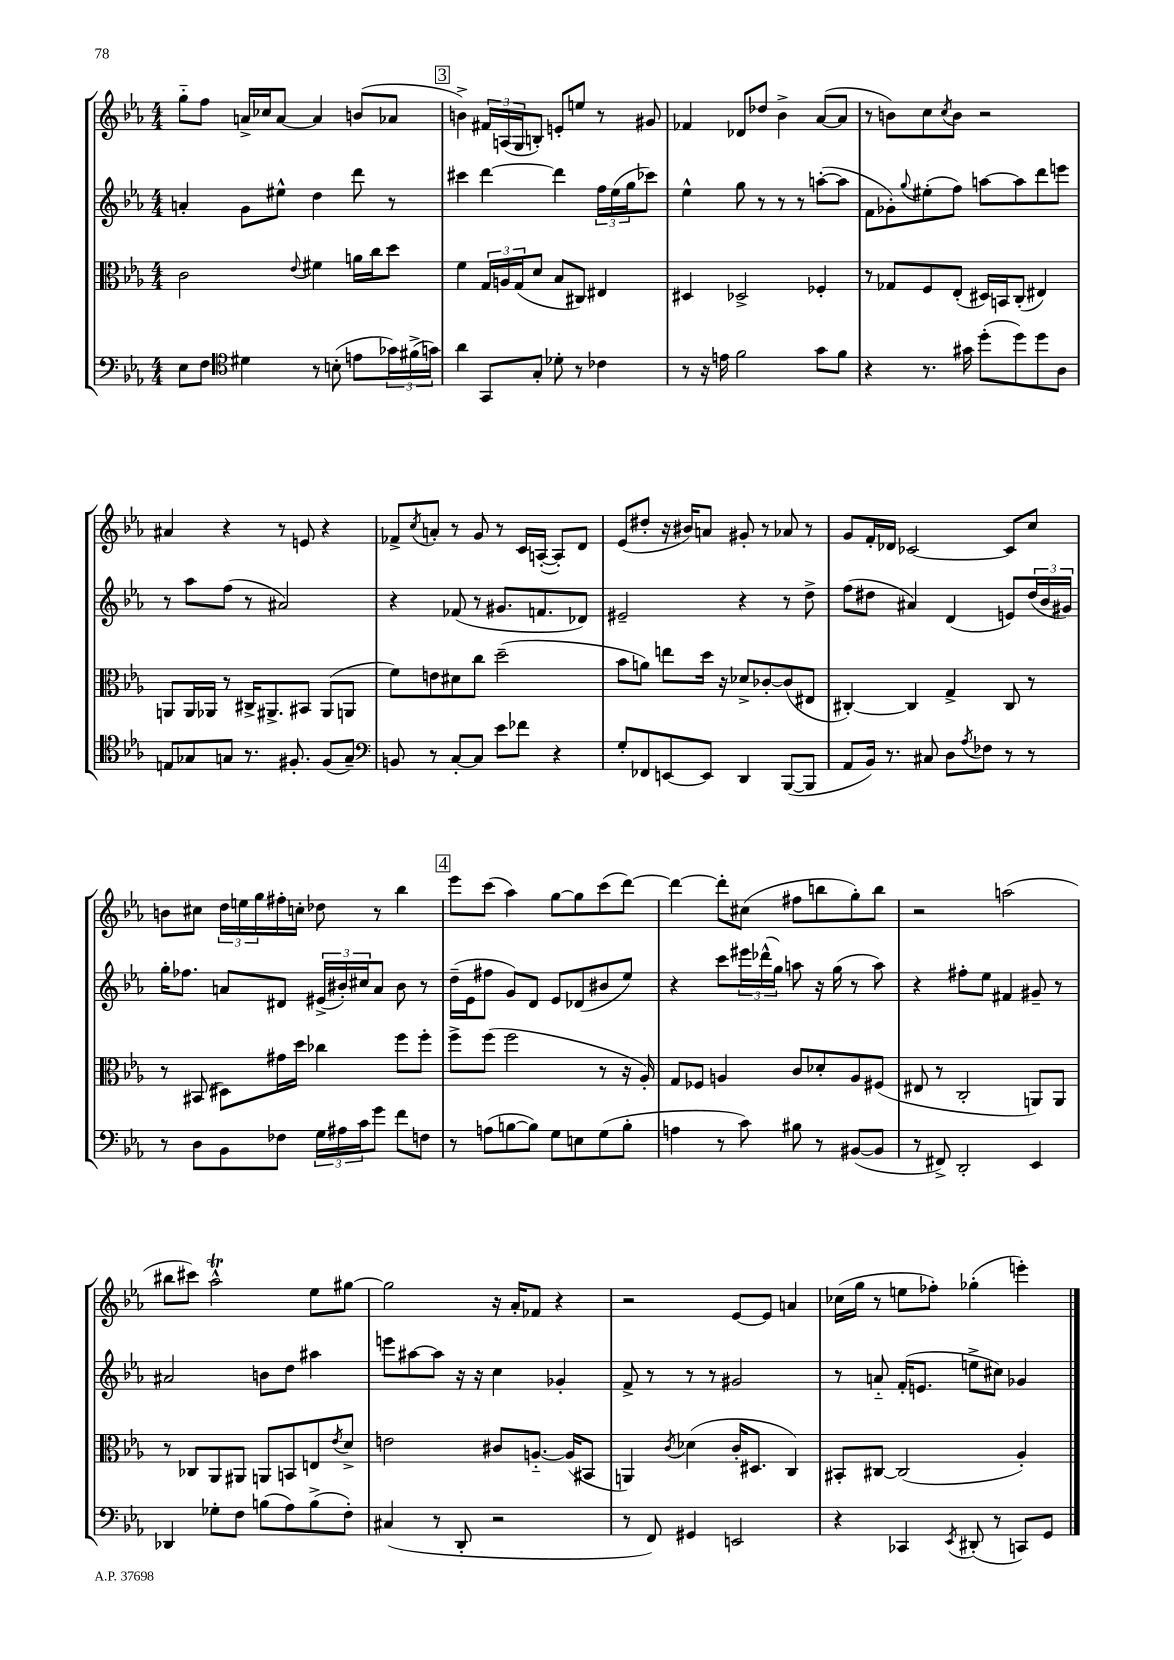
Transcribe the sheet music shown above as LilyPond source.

<<
\new StaffGroup <<
\new Staff = "s0" {
    \clef treble \key ees \major \numericTimeSignature \time 4/4
    g''8-_ f''8 a'16-> ces''16 a'8~ a'4 b'8( aes'8 |
    \mark \markup { \box "3" } b'4->) \tuplet 3/2 { fis'16 a16( g16 } b8-.) e'8-. e''8 r8 gis'8 |
    fes'4 des'8 des''8 bes'4-> aes'8~( aes'8 |
    r8 b'8) c''8 \acciaccatura { c''8 } b'8 r2 |
    ais'4 r4 r8 e'8 r4 |
    fes'8-> \acciaccatura { c''8 } a'8-. r8 g'8 r8 c'16 a16~-.( a8-.) d'8 |
    ees'8( dis''8-. r16 bis'16) a'8 gis'8-. r8 aes'8 r8 |
    g'8 f'16-. des'16 ces'2~ ces'8 c''8 |
    b'8 cis''8 \tuplet 3/2 { d''16 e''16 g''16 } fis''16-. c''16-. des''8 r8 bes''4 |
    \mark \markup { \box "4" } ees'''8 c'''8( aes''4) g''8~ g''8 c'''8( d'''8~) |
    d'''4~ d'''8-. cis''8( fis''8 b''8 g''8-.) b''8 |
    r2 a''2( |
    bis''8 cis'''8) aes''2-^\trill ees''8 gis''8~ |
    gis''2 r16 aes'16-. fes'8 r4 |
    r2 ees'8~ ees'8 a'4 |
    ces''16( g''16 r8 e''8 fes''8-.) ges''4-.( e'''4-.) \bar "|." |
}
\new Staff = "s1" {
    \clef treble \key ees \major \numericTimeSignature \time 4/4
    a'4-. g'8 eis''8-^ d''4 d'''8 r8 |
    \mark \markup { \box "3" } cis'''4 d'''4~ d'''4 \tuplet 3/2 { f''16 ees''16( g''16 } ces'''8) |
    ees''4-^ g''8 r8 r8 r8 a''8~-.( a''8 |
    f'8 ges'8-.) \appoggiatura { g''8 } eis''8-.( f''8) a''8~ a''8 d'''8 e'''8 |
    r8 aes''8 f''8( r8 ais'2) |
    r4 fes'8( r8 gis'8. f'8. des'8) |
    eis'2-- r4 r8 d''8-> |
    f''8( dis''8 ais'4) d'4( e'8) \tuplet 3/2 { dis''16( bes'16 gis'16) } |
    g''16-. fes''8. a'8 dis'8 \tuplet 3/2 { eis'16->( bis'16-.) cis''16 } a'8 bis'8 r8 |
    \mark \markup { \box "4" } d''16--( ees'16 fis''8 g'8) d'8 ees'8 des'8( bis'8 ees''8) |
    r4 c'''8 \tuplet 3/2 { eis'''16 des'''16-^( g''16) } a''8 r16 g''16( r8 a''8) |
    r4 fis''8-. ees''8 fis'4 gis'8-- r8 |
    ais'2 b'8 d''8 ais''4 |
    e'''8 ais''8~ ais''8 r16 r16 c''4 ges'4-. |
    f'8-> r8 r8 r8 gis'2 |
    r8 a'8-_ f'16-.( e'8. e''8-> cis''8) ges'4 \bar "|." |
}
\new Staff = "s2" {
    \clef alto \key ees \major \numericTimeSignature \time 4/4
    c'2 \appoggiatura { ees'8 } fis'4 a'16 c''16 d''8 |
    \mark \markup { \box "3" } f'4 \tuplet 3/2 { g16 a16 g16( } d'8 bes8 cis8) eis4 |
    dis4 des2-> fes4-. |
    r8 ges8 f8 ees8-.( dis16) b,16 c8-.( eis4) |
    a,8 a,16 aes,16 r8 cis16-> ais,8.-> bis,8 ais,8( a,8 |
    f'8) e'8 dis'8 c''8 d''2--( |
    bes'8 a'8) e''8 d''16 r16 des'8-> ces'8~-. ces'8( eis8 |
    cis4~-.) cis4 g4-> cis8 r8 |
    r8 bis,8( dis8) gis'16 d''16 ces''4 f''8 f''8-. |
    \mark \markup { \box "4" } f''8-> f''8( f''2 r8 r16 aes16-.) |
    g8 fes8 a4 c'8 des'8-. a8 fis8( |
    eis8 r8 c2-. a,8) a,8 |
    r8 ces8 aes,8 ais,8 a,8 b,8 e8 \acciaccatura { ees'8 } d'8-> |
    e'2 cis'8 a8.~-_ a16( bis,8 |
    a,4) \acciaccatura { c'8 } des'4( c'16-. dis8. c4) |
    bis,8-. cis8~ cis2( aes4-.) \bar "|." |
}
\new Staff = "s3" {
    \clef bass \key ees \major \numericTimeSignature \time 4/4
    ees8 f8 \clef tenor dis'4 r8 b8-.( e'8 \tuplet 3/2 { ges'16) fis'16->( g'16) } |
    \mark \markup { \box "3" } aes'4 g,8 g8-. des'8-. r8 ces'4 |
    r8 r16 e'16 f'2 g'8 f'8 |
    r4 r8. gis'16 d''8-.( d''8) d''8 aes8 |
    e8 ges8 g8 r8. fis8.-. fis8( g8--) |
    \clef bass b,8 r8 c8~-. c8 ees'8 fes'8 r4 |
    g8-. fes,8 e,8~ e,8 d,4 bes,,8~( bes,,8 |
    aes,8 bes,16) r8. cis8 d8 \acciaccatura { aes8 } fes8 r8 r8 |
    r8 d8 bes,8 fes8 \tuplet 3/2 { g16 ais16 c'16 } g'8 f'8 f8 |
    \mark \markup { \box "4" } r8 a8( b8~ b8) g8 e8 g8( b8-. |
    a4 r8 c'8) bis8 r8 bis,8~( bis,8 |
    r8 fis,8->) d,2-. ees,4 |
    des,4 ges8-. f8 b8( aes8) b8->( f8-.) |
    cis4( r8 d,8-. r2 |
    r8 f,8) gis,4 e,2 |
    r4 ces,4 \acciaccatura { ees,8 } dis,8-.( r8 c,8) g,8 \bar "|." |
}
>>
>>
\layout { \context { \Score \remove "Bar_number_engraver" } }
